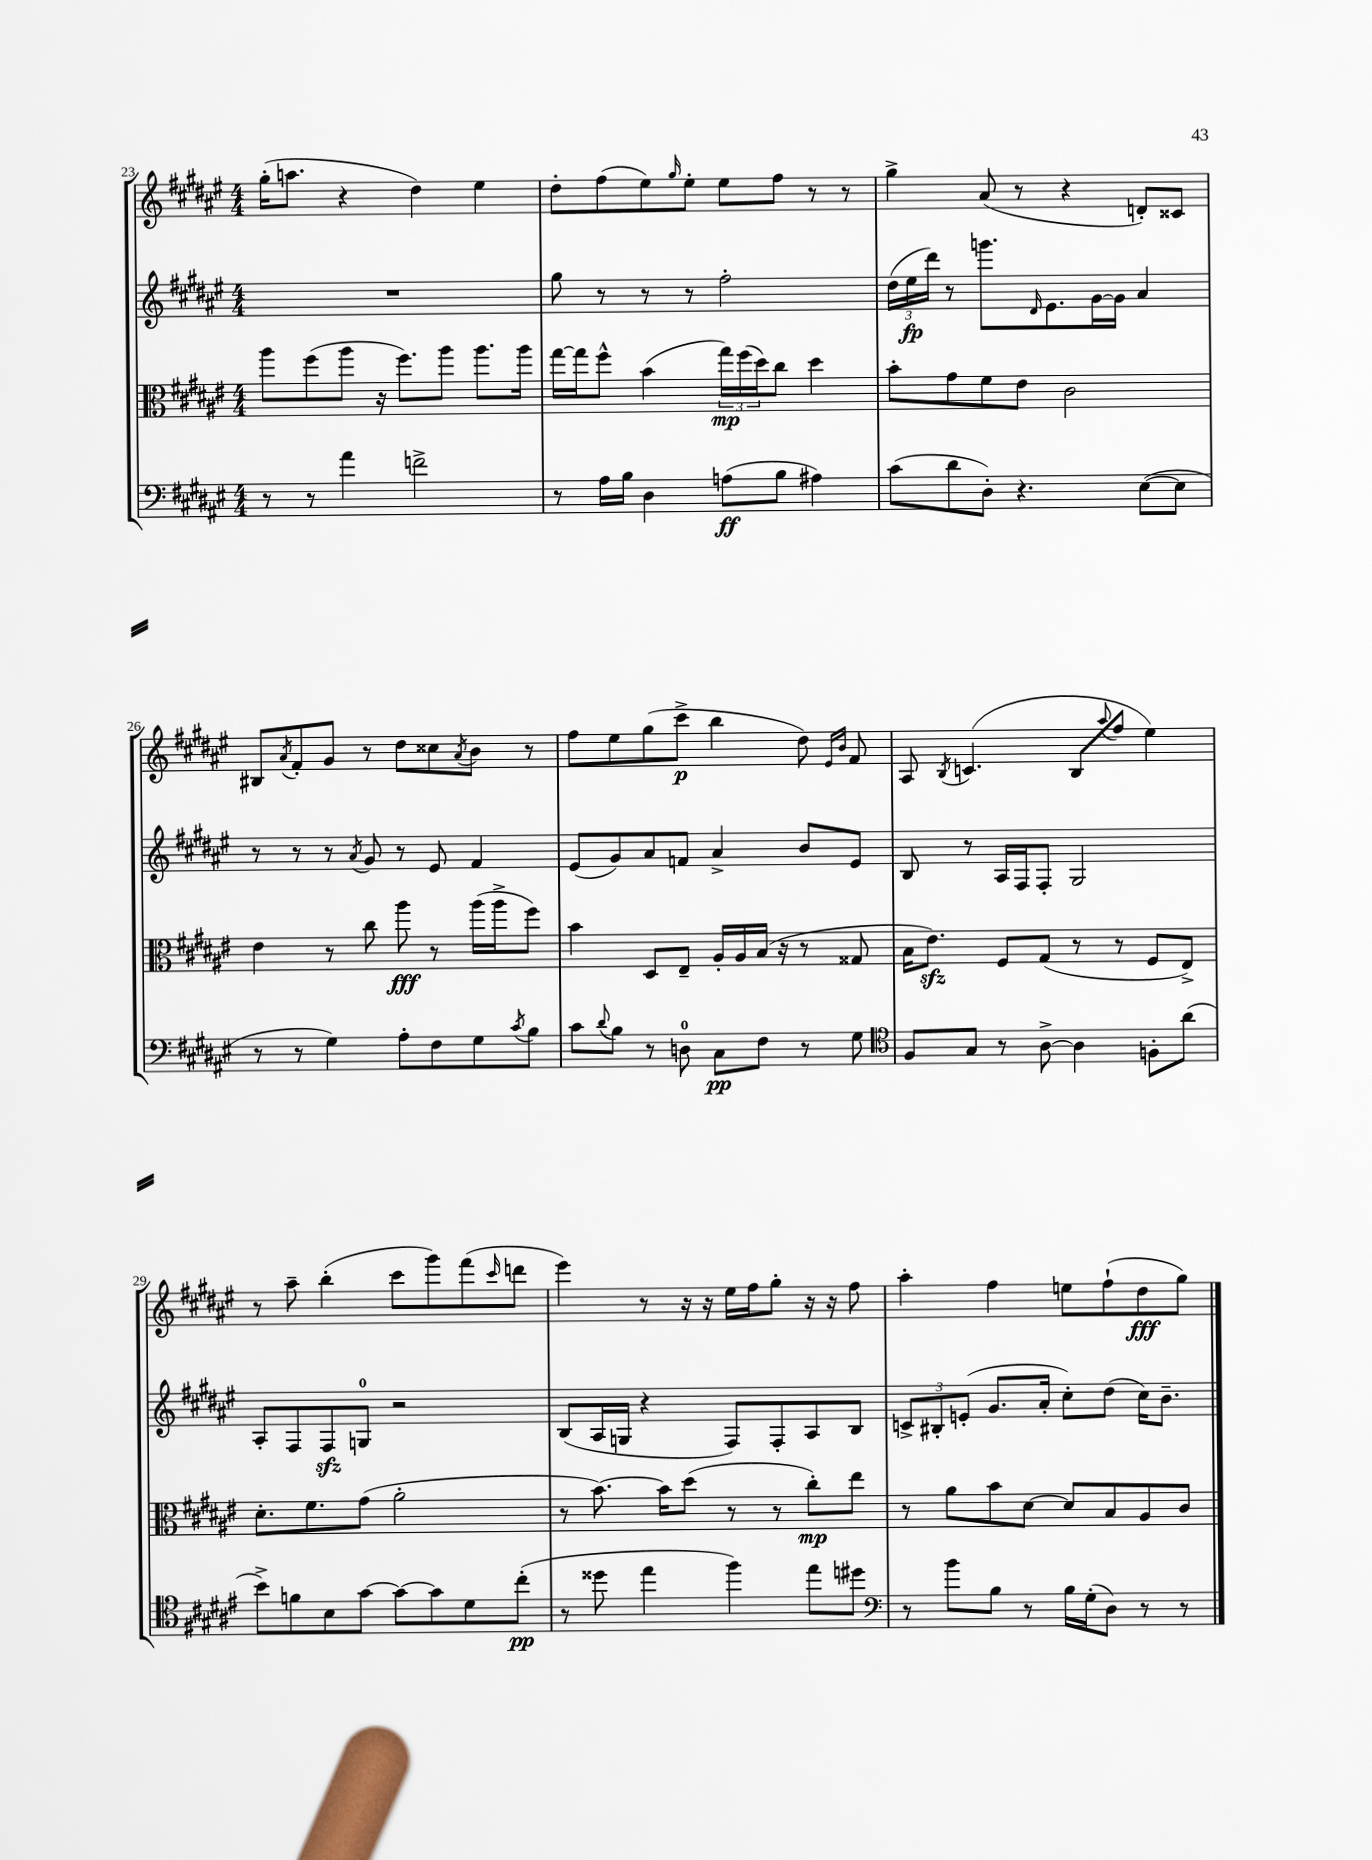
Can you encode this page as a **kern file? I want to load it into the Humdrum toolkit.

**kern	**kern	**kern	**kern
*staff4	*staff3	*staff2	*staff1
*clefF4	*clefC3	*clefG2	*clefG2
*k[f#c#g#d#a#e#]	*k[f#c#g#d#a#e#]	*k[f#c#g#d#a#e#]	*k[f#c#g#d#a#e#]
*M4/4	*M4/4	*M4/4	*M4/4
8r	8aa#	1r	(16gg#'
.	.	.	8.aa
8r	(8ff#	.	.
4a#	8aa#	.	4r
.	16r	.	.
.	8.ff#)	.	.
2f^	.	.	4dd#)
.	8aa#	.	.
.	8.aa#	.	4ee#
.	16aa#	.	.
=	=	=	=
8r	[16gg#	8gg#	8dd#'
.	16gg#]	.	.
16A#	8ff#^^	8r	(8ff#
16B	.	.	.
4D#	(4b	8r	8ee#)
.	.	.	16qqgg#
.	.	8r	8ee#'
(8A	24gg#)	2ff#'	8ee#
.	(24ff#	.	.
.	24dd#)	.	.
8B	8cc#	.	8ff#
4A#)	4dd#	.	8r
.	.	.	8r
=	=	=	=
(8c#	8b'	(24dd#	4gg#^
.	.	24ee#	.
.	.	24ddd#)	.
8d#	8g#	8r	.
8D#')	8f#	8.ggg	(8a#
4.r	8e#	.	8r
.	.	16qqd#	.
.	.	8.e#	.
.	2c#	.	4r
.	.	[16g#	.
.	.	16g#]	.
([8E#	.	4a#	8d')
8E#]	.	.	8c##
=	=	=	=
8r	4e#	8r	8B#
.	.	.	8qa#
8r	.	8r	8f#'
4G#)	8r	8r	8g#
.	.	8qa#	.
.	8cc#	8g#	8r
8A#'	8aa#	8r	8dd#
8F#	8r	8e#	8cc##
.	.	.	8qa#
8G#	(16aa#	4f#	8b
.	16aa#^	.	.
8qc#	.	.	.
8B	8ff#)	.	8r
=	=	=	=
8c#	4b	(8e#	8ff#
8qqd#	.	.	.
8B	.	8g#)	8ee#
8r	8D#	8a#	(8gg#
8D	8E#~	8f	8ccc#^
8C#	16A#'	4a#^	4bb
.	16A#	.	.
8F#	(16B	.	.
.	16r	.	.
8r	8r	8b	8dd#)
.	.	.	16qqe#
.	.	.	16qqb
8G#	8G##	8e#	8f#
=	=	=	=
*clefC4	*	*	*
8F#	16B	8B	8A#
.	8.e#)	.	.
.	.	.	8qB
8G#	.	8r	(4.c
8r	8F#	16A#	.
.	.	16F#	.
[8A#^	(8G#	8F#'	.
4A#]	8r	2G#	8B
.	.	.	8qqaa#
.	8r	.	8ff#
8F'	8F#	.	4ee#)
(8a#	8E#^)	.	.
=	=	=	=
8b^)	8.d#'	8A#'	8r
8f	.	8F#	8aa#~
.	8.f#	.	.
8B	.	8F#	(4bb'
[8g#	(8g#	8G	.
8g#_	2a#'	2r	8ccc#
8g#]	.	.	8ggg#)
8d#	.	.	(8fff#
.	.	.	16qqccc#
(8cc#'	.	.	8ddd
=	=	=	=
8r	8r	(8B	4eee#)
8dd##	[8.b)	16A#	.
.	.	16G	.
4ee#	.	4r	8r
.	16b]	.	.
.	(8dd#	.	16r
.	.	.	16r
4ff#)	8r	8F#)	16ee#
.	.	.	16ff#
.	8r	8F#'	8gg#'
8ee#	8cc#')	8A#	16r
.	.	.	16r
8dd#	8ee#	8B	8ff#
=	=	=	=
*clefF4	*	*	*
8r	8r	12c^	4aa#'
.	.	12B#'	.
8b	8a#	.	.
.	.	(12e'	.
8B	8b	8.g#	4ff#
8r	[8d#	.	.
.	.	16a#'	.
16B	8d#]	8cc#')	8ee
(16G#'	.	.	.
8D#)	8B	(8dd#	(8ff#`
8r	8A#	16cc#)	8dd#
.	.	8.b~	.
8r	8c#	.	8gg#)
==	==	==	==
*-	*-	*-	*-
